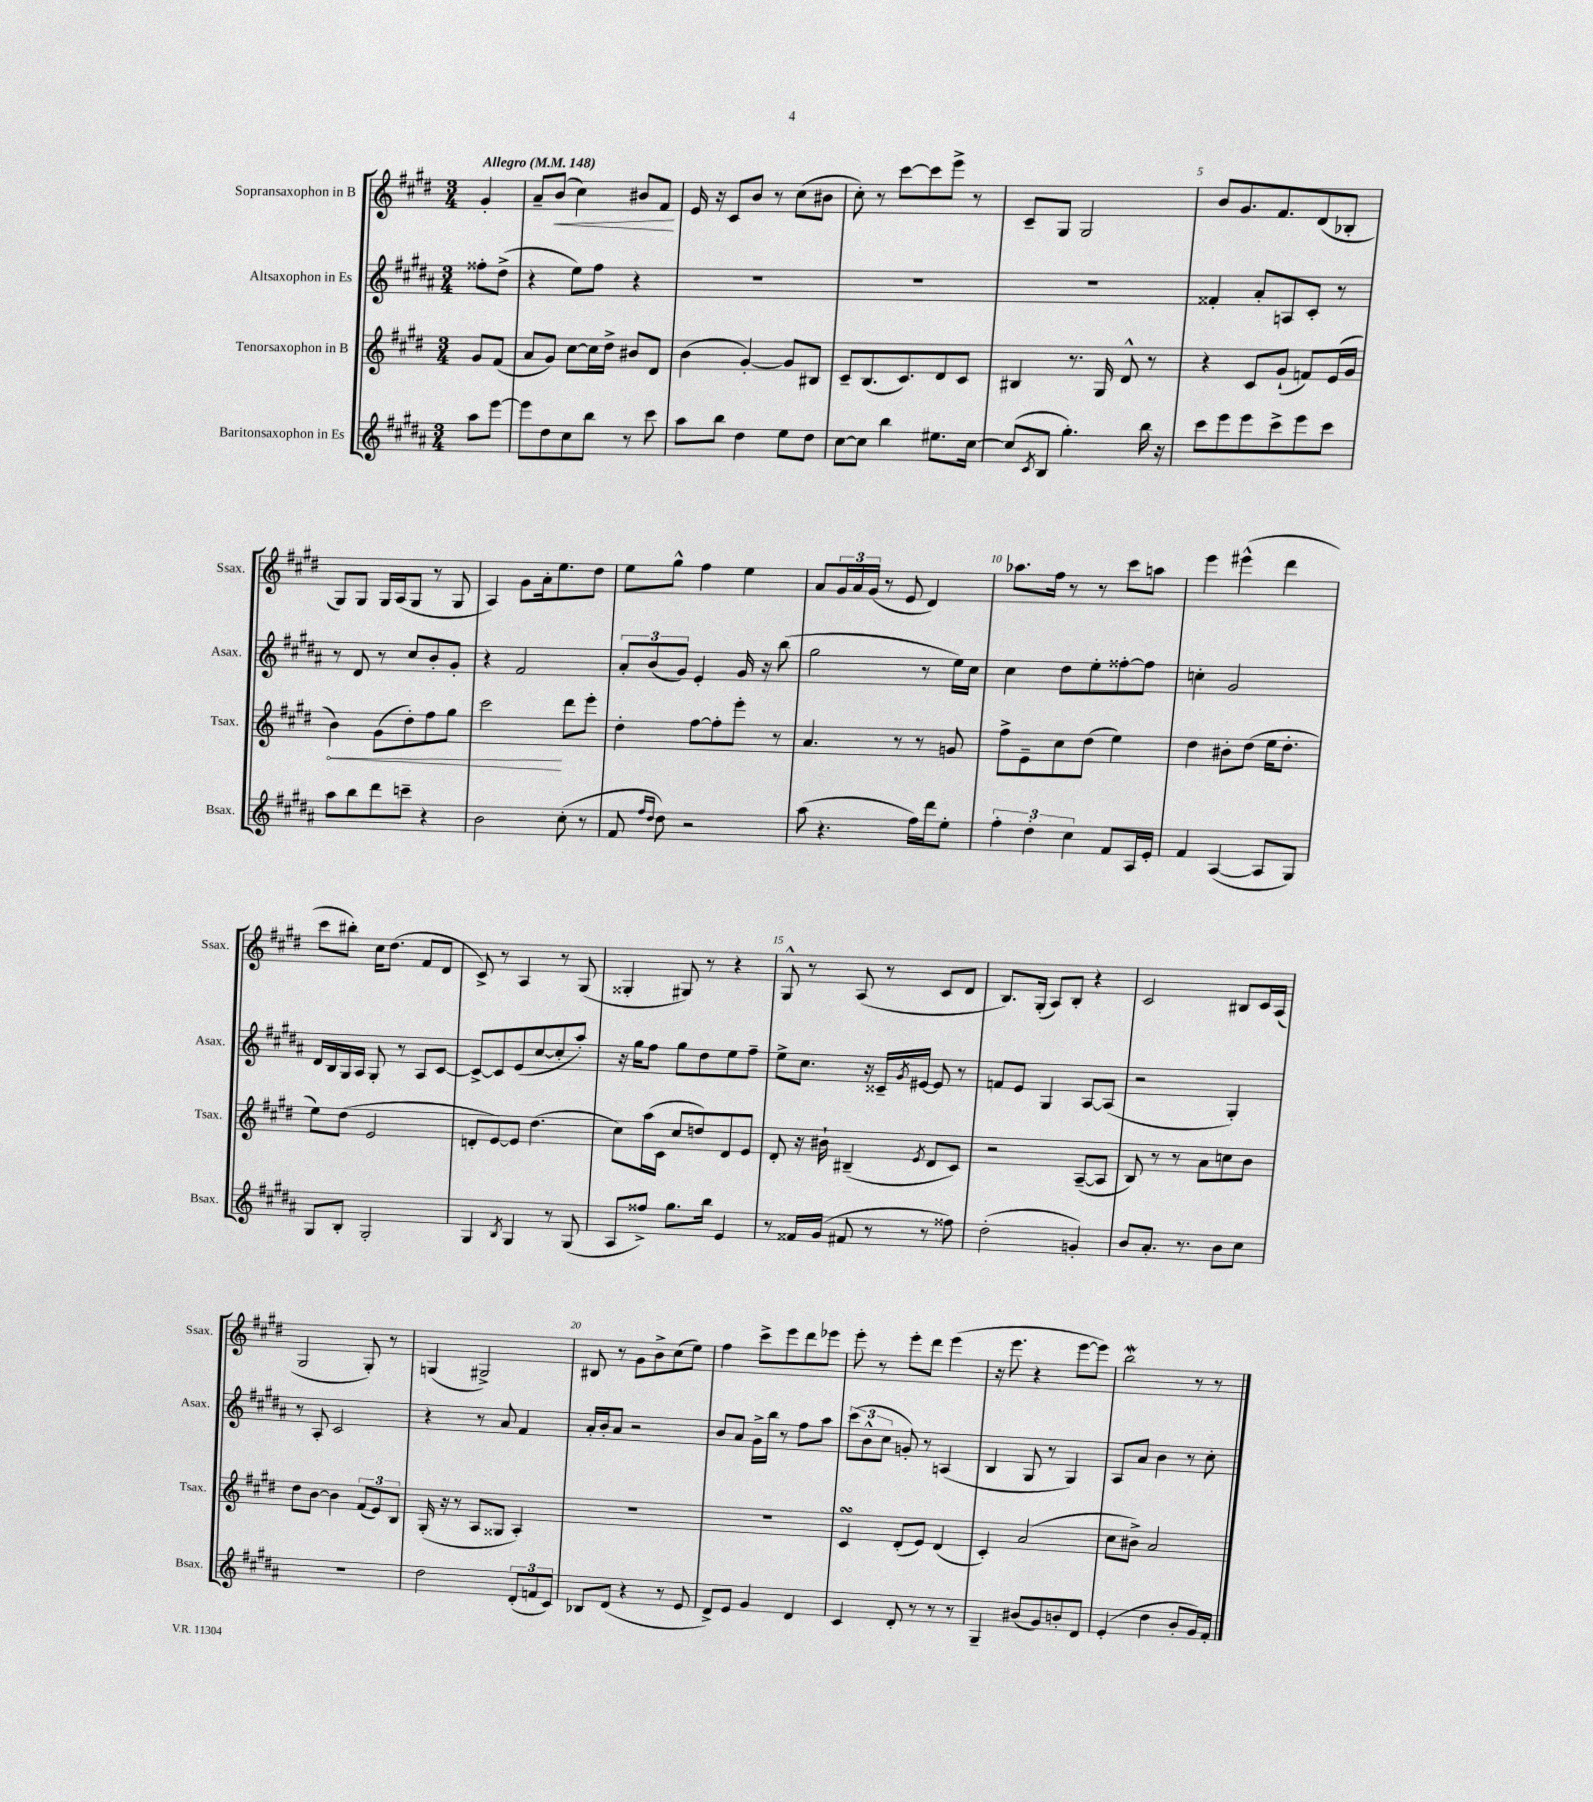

**kern	**kern	**kern	**kern
*staff4	*staff3	*staff2	*staff1
*clefG2	*clefG2	*clefG2	*clefG2
*k[f#c#g#d#a#]	*k[f#c#g#d#]	*k[f#c#g#d#a#]	*k[f#c#g#d#]
*M3/4	*M3/4	*M3/4	*M3/4
*MM148	*MM148	*MM148	*MM148
8aa#\L	8g#/L	8ff##'\L	4g#'/
[8eee\J	(8f#/J	(8dd#^\J	.
=	=	=	=
8eee\]L	8a/L	4r	8a~/L
8dd#\	8g#/J)	.	(8b/J
8cc#\	[8cc#\L	8ee\L)	4cc#\)
8bb\J	16cc#\]L	8ff#\J	.
.	16dd#^\JJ	.	.
8r	8b#/L	4r	8b#/L
8ccc#\	8d#/J	.	8f#/J
=	=	=	=
8aa#\L	(4b\	2.r	16e/
.	.	.	16r
8bb\J	.	.	8c#/L
4dd#\	[4g#'/)	.	8b/J
.	.	.	8r
8ee\L	8g#/]L	.	(8cc#\L
8dd#\J	8B#/J	.	8b#\J
=	=	=	=
[8cc#\L	8c#~/L	2.r	8cc#'\)
8cc#\]J	(8.B/	.	8r
4bb\	.	.	[8ccc#\L
.	8.c#/)	.	.
.	.	.	8ccc#\]
8.ee#\L	8d#/	.	8eee^\J
.	8c#/J	.	8r
[16cc#\Jk	.	.	.
=	=	=	=
(8cc#/]L	4B#/	2.r	8c#~/L
8qc#/	.	.	.
8B/J	.	.	8G#/J
4.gg#'\)	8.r	.	2G#/
.	16G#/	.	.
.	8d#^^/	.	.
16bb\	8r	.	.
16r	.	.	.
=	=	=	=
8ccc#\L	4r	4f##'/	8b/L
8eee\	.	.	8.g#/
8eee\	8c#/L	8a#'/L	.
.	.	.	8.f#/
8ccc#^\	(8g#`/J	8A/	.
8eee\	8f/L)	8c#'/J	(8d#/
8ccc#\J	(16e/L	8r	8B-'/J
.	16g#/JJ	.	.
=	=	=	=
8aa#\L	4b\)	8r	8G#/L)
8bb\	.	8d#/	8G#/J
8ddd#\	(8g#\L	8r	16G#/LL
.	.	.	(16A/J
8ccc~\J	8dd#'\)	8cc#/L	8G#/J
4r	8ff#\	8b'/	8r
.	8gg#\J	8g#'/J	8G#/
=	=	=	=
2b\	2ccc#\	4r	4A/)
.	.	2f#/	8g#\L
.	.	.	16a'\k
.	.	.	8.ee\
(8cc#'\	8ddd#\L	.	.
8r	8eee'\J	.	8dd#\J
=	=	=	=
8f#/	4dd#'\	12a#'/L	8ee\L
.	.	(12b/	.
16qqff#/LL	.	.	.
16qqdd#/JJ	.	.	.
8dd#\)	.	.	8gg#^^\J
.	.	12g#/J)	.
2r	[8ff#\L	4e'/	4ff#\
.	8ff#'\]	.	.
.	8eee'\J	16g#/	4ee\
.	.	16r	.
.	8r	(8bb\	.
=	=	=	=
(8aa#\	4.a/	2gg#\	8a/L
4.r	.	.	24g#/L
.	.	.	24a/
.	.	.	(24g#/JJ
.	.	.	8r
.	8r	.	8e/
16ff#\LL)	8r	8r	4d#/)
16ddd#\J	.	.	.
8ee'\J	8g/	16ee\LL)	.
.	.	16cc#\JJ	.
=	=	=	=
6ff#'\	8ff#^\L	4cc#\	8.aa-\L
.	8e~\	.	.
6dd#'\	.	.	.
.	.	.	16ff#\Jk
.	8cc#\	8dd#\L	8r
6cc#\	.	.	.
.	(8dd#\J	8ee'\	8r
8f#/L	4ee\)	[8ff##'\	8ccc#\L
16A#/L	.	8ff##\]J	8aa\J
16e'/JJ	.	.	.
=	=	=	=
4f#/	4dd#\	4cc'\	4eee\
([4A#/	8b#'\L	2g#/	(4eee#^^\
.	(8dd#\J	.	.
8A#/]L	16ee\LK	.	4ddd#\
.	8.dd#'\J	.	.
8G#/J)	.	.	.
=	=	=	=
8G#/L	8ee\L)	16d#/LL	8ccc#\L
.	.	16B/	.
8B'/J	(8dd#\J	16G#/	8bb#'\J)
.	.	16A#/JJ	.
2G#'/	2e/	8G#'/	16cc#\LK
.	.	.	(8.dd#\J
.	.	8r	.
.	.	8A#/L	8f#/L
.	.	[8c#/J	8d#/J
=	=	=	=
4G#/	8d'/L	8c#^/_L	8c#^/)
.	[8e/)	8c#/]	8r
8qB/	.	.	.
4G#/	8e/]J	(8e/	4A/
.	(4.dd#\	[8cc#/	.
8r	.	8cc#'/]	8r
(8G#/	.	8aa#'/J)	(8G#/
=	=	=	=
8A#/L	8cc#\L)	16r	4G##'/
.	.	16gg#\LK	.
8ff##^/J)	(16aa\L	8ff#\J	.
.	16c#\JJ	.	.
8.gg#\L	8cc#/L	8gg#\L	8G#/)
.	8dd/)	8dd#\	8r
16bb\Jk	.	.	.
4e/	8d#/	8ee\	4r
.	8e/J	8ff#~\J	.
=	=	=	=
8r	8d#'/	8ee^\L	8G#^^/
16f##/LL	16r	8.cc#\J	8r
(16g#/JJ	16b#`\	.	.
8f#/	(4B#~/	.	(8A/
.	.	16r	.
8r	.	16c##~/LL	8r
.	.	8qg#/	.
.	.	[16e#/JJ	.
.	8qe/	.	.
8r	8d#/L	8e#/]	8c#/L
8ff##\)	8c#/J)	8r	8d#/J
=	=	=	=
(2dd#'\	2r	8f/L	8.B/L)
.	.	8e/J	.
.	.	.	(16G#'/Jk
.	.	4G#/	8A/L)
.	.	.	8B'/J
4g'/)	([8A~/L	[8A#/L	4r
.	8A/]J	(8A#/]J	.
=	=	=	=
8b/L	8B/)	2r	2c#/
8.a#'/J	8r	.	.
.	8r	.	.
8.r	.	.	.
.	8a\L	.	.
8b\L	8cc\	4G#'/)	8B#/L
8cc#\J	8b\J	.	16c#/L
.	.	.	(16A/JJ
=	=	=	=
2.r	8dd#\L	8r	2G#/
.	[8b\J	8A#'/	.
.	4b\]	2c#/	.
.	(12f#/L	.	8G#'/)
.	12e/)	.	.
.	.	.	8r
.	12B/J	.	.
=	=	=	=
2dd#\	(16G#'/	4r	(4G/
.	16r	.	.
.	8r	.	.
.	8A/L	8r	2G#^/)
.	8G##/J	8a#/	.
(12d#'/L	4A'/)	4f#/	.
12f/	.	.	.
12c#/J)	.	.	.
=	=	=	=
8B-/L	2.r	16a#'/LL	8B#/
.	.	16b'/J	.
(8d#/J	.	8a#/J	8r
4r	.	2r	8g#\L
.	.	.	8b^\
8r	.	.	(8cc#\
8e/	.	.	8ee\J)
=	=	=	=
8d#^/L)	2.r	8b/L	4ff#\
8e/J	.	8a#/J	.
4g#/	.	16g#^\LL	8ccc#^\L
.	.	16bb\JJ	.
.	.	8r	8eee\
4d#/	.	8ff#\L	8ddd#\
.	.	8aa#\J	8eee-\J
=	=	=	=
4c#/	4c#/	(12ccc#\L	8eee'\
.	.	12b^^\	.
.	.	.	8r
.	.	12cc#\J	.
8d#'/	(8d#'/L	8g'/)	8eee'\L
8r	8e/J)	8r	8ddd#\J
8r	(4d#/	(4A/	(4eee\
8r	.	.	.
=	=	=	=
4G#~/	4c#'/)	4B/	16r
.	.	.	8.eee\
(8b#/L	(2a/	8G#/	4r
8g#/)	.	8r	.
8b'/	.	4G#/)	[8eee\L
8d#/J	.	.	8eee\]J)
=	=	=	=
(4e'/	8cc#\L	8A#/L	2bb\
.	8b#^\J)	8a#/J	.
4dd#\	2a/	4b\	.
8b'/L	.	8r	8r
16g#/L)	.	8cc#'\	8r
16f#'/JJ	.	.	.
==	==	==	==
*-	*-	*-	*-
